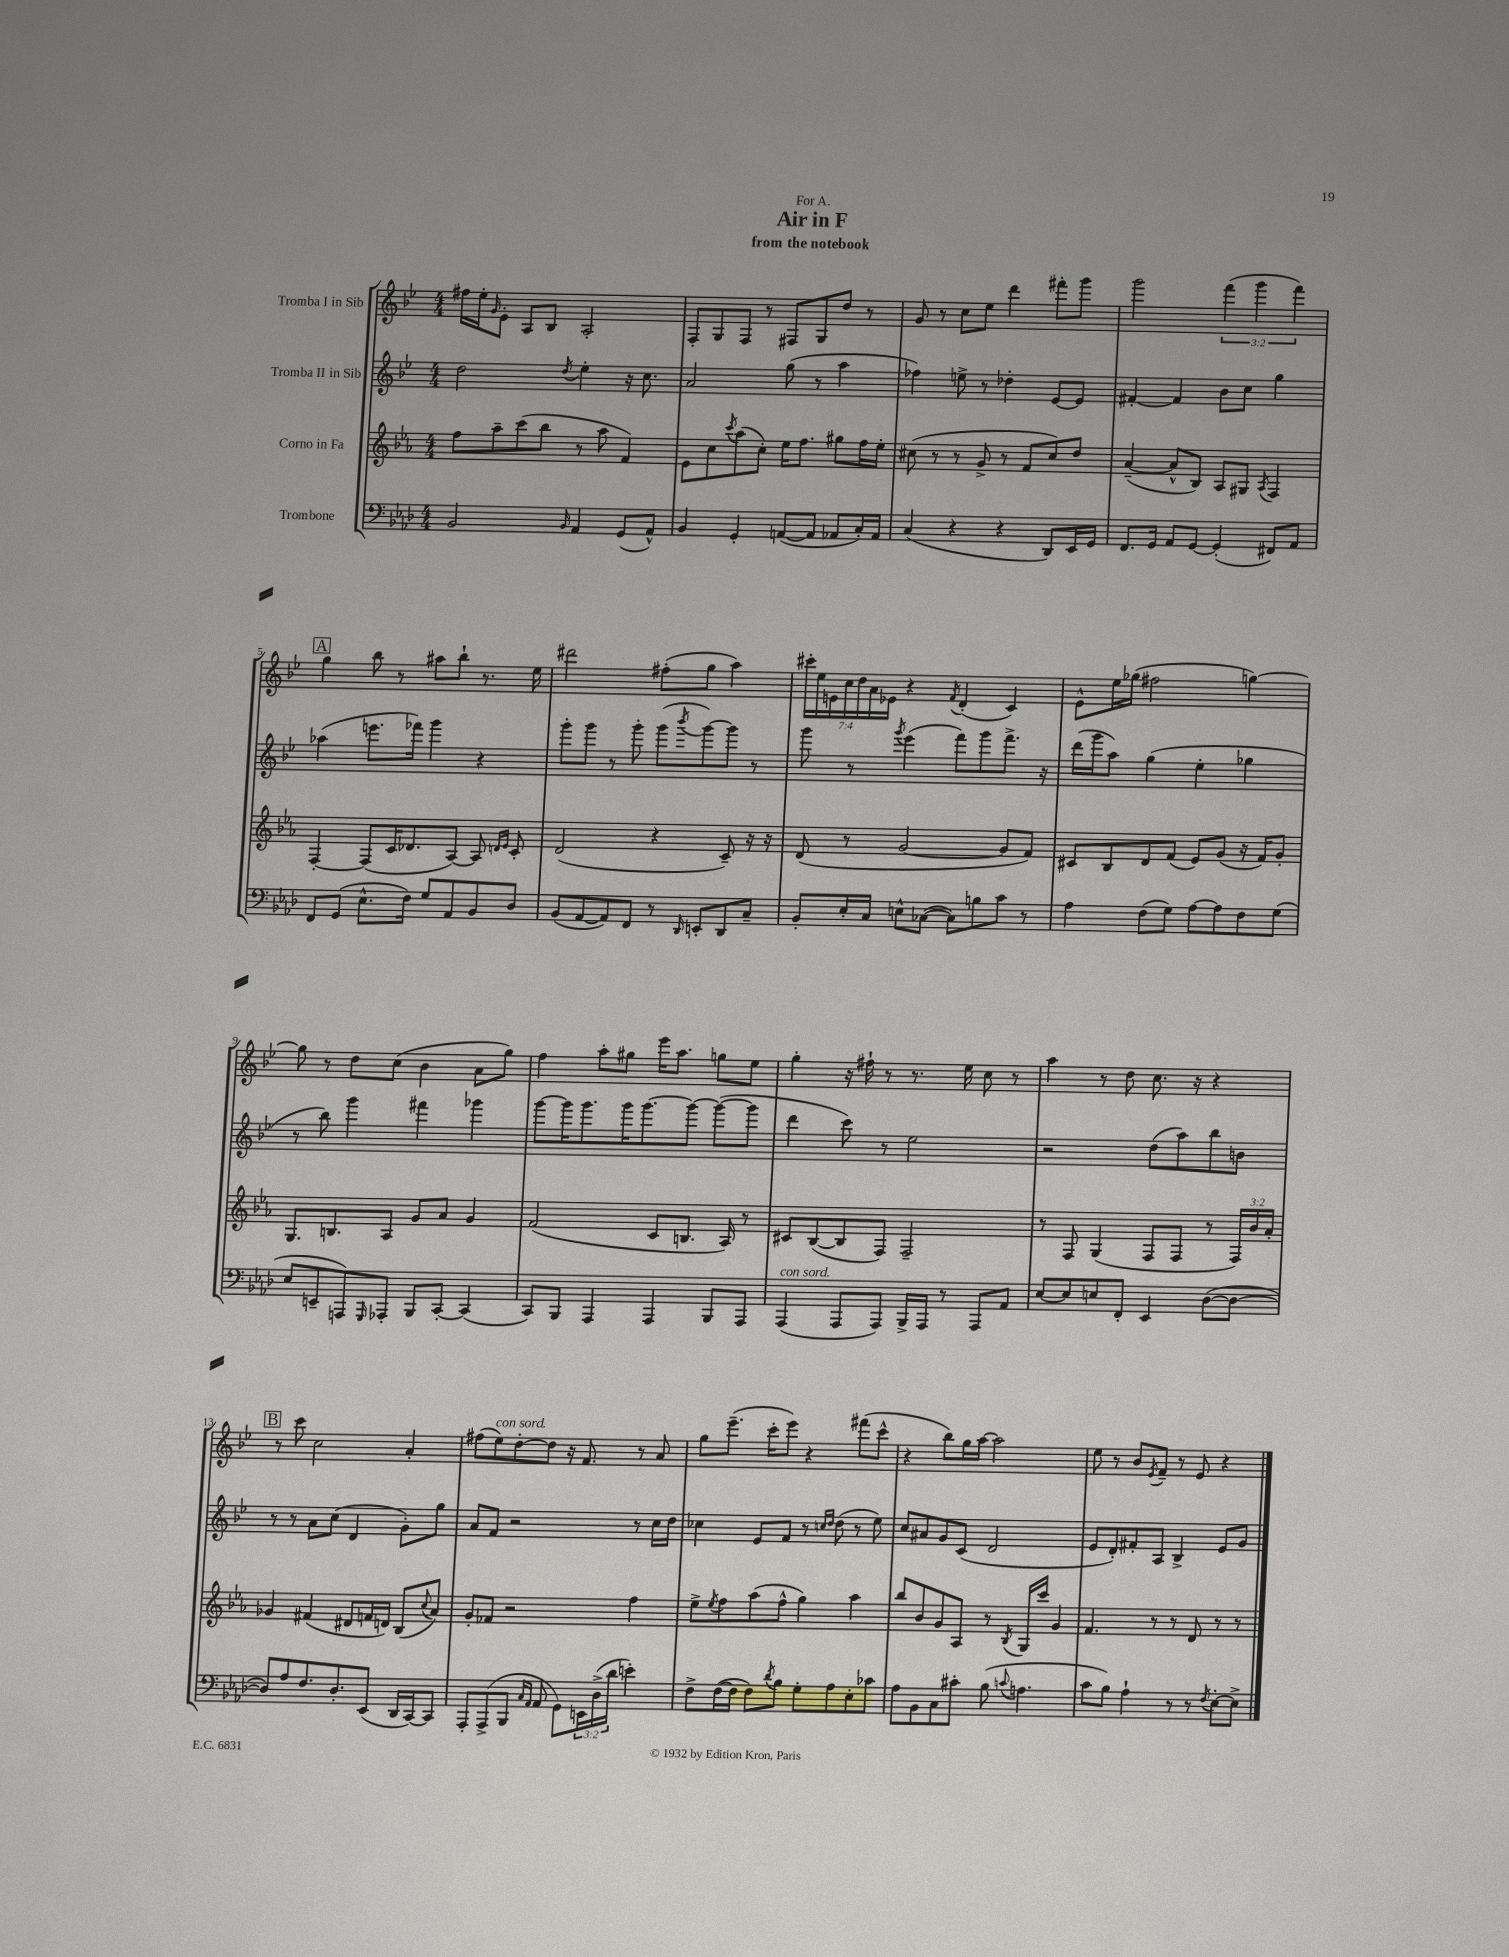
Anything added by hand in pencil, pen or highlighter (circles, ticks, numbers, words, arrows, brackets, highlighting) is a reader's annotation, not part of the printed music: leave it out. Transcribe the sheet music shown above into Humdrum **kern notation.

**kern	**kern	**kern	**kern
*part4	*part3	*part2	*part1
*staff4	*staff3	*staff2	*staff1
*I"Trombone	*I"Corno in Fa	*I"Tromba II in Sib	*I"Tromba I in Sib
*clefF4	*clefG2	*clefG2	*clefG2
*k[b-e-a-d-]	*k[b-e-a-]	*k[b-e-]	*k[b-e-]
*M4/4	*M4/4	*M4/4	*M4/4
=1	=1	=1	=1
2BB-/	8ff\L	2dd\	16ff#X\LL
.	.	.	16ee-'\J
.	.	.	16qqg/
.	8aa-~\	.	8e-'\J
.	(8ccc\	.	8A/L
.	8bb-\J	.	8B-/J
16qqBB-/	.	8qdd/	.
4AA-/	8r	4ee-'\	2A'/
.	8aa-\	.	.
(8GG/L	4f/)	16r	.
.	.	8.cc\	.
8AA-^^/J)	.	.	.
=2	=2	=2	=2
4BB-/	8e-\L	2a/	8F'/L
.	8cc\	.	8G/
.	8qccc/	.	.
4GG'/	(8aa-\	.	8F/J
.	8cc'\J)	.	8r
([8AAn/L	16ee-\KL	(8gg\	8F#X/L
.	8.ff\J	.	.
8AA/J]	.	8r	8G/
8AA-X/L	8gg#X\L	4aa\	8dd/J
16C'/L)	16ff\L	.	8r
16AA-/JJ	16ee-'\JJ	.	.
=3	=3	=3	=3
(4C/	(8cc#X\	4ff-X\)	8g/
.	8r	.	8r
4r	8r	8een^\	8cc\L
.	8g^/	8r	8ee-\J
4r	8r	4dd-X'\	4ddd\
.	8f/L	.	.
8DD-/L)	8cc#/)	[8e-/L	8fff#X'\L
16EE-/L	8dd/J	8e-/J]	8ggg\J
16GG/JJ	.	.	.
=4	=4	=4	=4
8.FF/L	([4a-~/	[4f#X'/	2ggg\
16GG/Jk	.	.	.
8AA-/L	8a-^^/L]	4f#/]	.
[8GG/J	8B-/J)	.	.
(4GG'/]	8A-/L	8b-\L	(6fff\
.	8G#X/J	8cc\J	.
.	.	.	6ggg\
.	8qA-/	.	.
8FF#X/L)	4F/	4gg\	.
.	.	.	6fff\)
8AA-/J	.	.	.
!!LO:LB:g=z
!!LO:REH:place=s1:t=A
=5	=5	=5	=5
8FF/L	[4F'/	(4aa-X\	4gg\
(8GG/J	.	.	.
8.E-^^\L	(8F/L]	8.eeen\L	8bb-\
.	16c/K	.	8r
16F\Jk)	8.d-X/	16fff-X\Jk)	.
8G/L	.	4ggg\	8aa#X\L
8AA-/	[8A-/J)	.	8bb-`\J
8BB-/	8A-/]	4r	8.r
.	16qqdn/LL	.	.
.	16qqe-/JJ	.	.
8D-/J	8c'/	.	.
.	.	.	16ee-\
=6	=6	=6	=6
(8BB-/L	(2d/	8ggg'\L	2ddd#X\
[8AA-/	.	8ggg\J	.
8AA-/])	.	8r	.
8FF/J	.	8ggg'\	.
8r	4r	(8ggg\L	(8ff#X'\L
16qqDD-/	.	8qbbb-/	.
8EEn'/L	.	[8ggg\)	8gg\J
8DD-/	8c~/)	8ggg\J]	4aa\)
8C~/J	16r	8r	.
.	16r	.	.
=7	=7	=7	=7
8BB-'/L	(8d/	8ggg\	28ccc#X'\LL
.	.	.	28ee-\
.	.	.	28en\
.	.	.	28cc\
16E-'/L	8r	8r	.
.	.	.	28dd\
.	.	.	28a\
16C/JJ	.	.	.
.	.	.	28e-X\JJ
.	.	8qggg/	.
8En^^\L	[2g/	(4eee-\	4r
([8C-X\J	.	.	.
.	.	.	8qf/
8C-\L])	.	8fff\L)	(4d'/
8Bn\	.	8ggg\	.
8c\J	8g/L]	8.fff^\J	4c/)
8r	8f/J)	.	.
.	.	16r	.
=8	=8	=8	=8
4A-\	8c#X/L	(16ddd\LL	8e-^^\L
.	.	16ggg\J	.
.	8B-/	8aa\J)	16ee-\L
.	.	.	(16gg-X\JJ
(8F\L	8d/	(4gg\	2ff#X\
8G\J)	(8f/J	.	.
[8A-\L	8e-/L)	4ee-'\	.
8A-\]	(8g/J	.	.
8F\	16r	4gg-X\	[4ggn\)
.	16f/KL)	.	.
(8G\J	8g'/J	.	.
!!LO:LB:g=z
=9	=9	=9	=9
8E-/L	8.G/L	8r	8gg\]
8EEn~/	.	8bb-\)	8r
.	8.Bn/	.	.
8AAAn/)	.	4ggg\	8dd\L
16qqGGG/	.	.	.
8AAA-X'/J	8A-/J	.	(8cc\J
8BBB-/L	8g/L	4fff#X\	4b-\
[8CC'/J	8a-/J	.	.
(4CC/]	4g/	4ggg-X\	8a\L
.	.	.	8gg\J)
=10	=10	=10	=10
8CC/L)	(2f/	[8ggg\L	4ff\
8BBB-/J	.	16ggg\K]	.
.	.	8.ggg\	.
4AAA-/	.	.	8aa'\L
.	.	16ggg\K	8gg#X\J
.	.	[8.ggg\	.
4AAA-/	8c/L	.	16eee-\KL
.	.	.	8.aa\J
.	8.Bn/J	8ggg\J_	.
8BBB-/L	.	(8ggg\L_	8ggn\L
.	16A-/)	.	.
8AAA-/J	8r	8ggg\J]	8ee-\J
=11	=11	=11	=11
!LO:TX:a:i:t=con sord.	!	!	!
(4AAA-/	8c#X/L	4ddd\	4gg'\
.	([8B-/	.	.
8AAA-/L	8B-/]	8ccc\)	16r
.	.	.	16ff#X`\
8AAA-/J)	8F/J)	8r	8r
16BBB-^/LL	2F~/	2ee-\	8.r
16AAA-/JJ	.	.	.
8r	.	.	.
.	.	.	16ee-\
8AAA-/L	.	.	8cc\
8AA-/J	.	.	8r
=12	=12	=12	=12
[8E-/L	8r	2r	4aa\
8E-/]	8F/	.	.
8En/	(4G/	.	8r
8FF'/J	.	.	8dd\
4EE-/	8F/L	(8dd\L	8.cc\
.	8F/J	8aa\)	.
.	.	.	16r
([8D-\L	8r	8bb-\	4r
8D-\J_	24F/LL)	8bn\J	.
.	24b-/	.	.
.	24a-'/JJ	.	.
!!LO:LB:g=z
!!LO:REH:place=s1:t=B
=13	=13	=13	=13
8D-/L])	4g-X/	8r	8r
8A-/	.	8r	8ccc\
8.F/	(4f#X/	8a\L	2cc\
.	.	(8cc\J	.
8.D-'/	.	.	.
.	8d#X/L	4d/	.
(8EE-/J	16fn/L	.	.
.	16dn/JJ)	.	.
16DD-/LL	(8B-/L	8g'\L)	4a'/
[16CC/J)	.	.	.
.	8qqcc/	.	.
8CC/J]	8a-/J)	8gg\J	.
=14	=14	=14	=14
8AAA-'/L	8g'/L	8a/L	(8ff#X\L
!	!	!	!LO:TX:a:i:t=con sord.
(8AAA-^/	8f-X/J	8f/J	8ee-\)
8BBB-/J	2r	2r	[8dd'\
16qqC/LL	.	.	.
16qqAA-/JJ	.	.	.
8AA-/	.	.	8dd\J]
8GG\L)	.	.	16r
.	.	.	8.f/
24EEn\L	.	.	.
(24D-^\	.	.	.
24d-\JJ	.	.	.
4en'\)	4ff\	8r	8r
.	.	16cc\LL	8a/
.	.	16dd\JJ	.
=15	=15	=15	=15
8F^\L	8ee-^\L	4cc-X\	8gg\L
.	8qee-/	.	.
([16F\L	8ff\	.	(8.eee-~\J
16F\JJ]	.	.	.
8F\L)	(8aa-\	8e-/L	.
.	.	.	16ccc'\KL
8qd-/	.	.	.
8B-\J	8ff^^\J	8f/J	8eee-\J)
8G'\L	4gg\)	8r	4r
.	.	16qqccn/LL	.
.	.	16qqdd/JJ	.
8A-\	.	(8dd\	.
8E-'\	4aa-\	8r	(8fff#X\L
8c-X\J	.	8ee-\)	8ccc^^\J
=16	=16	=16	=16
8A-\L	8bb-/L	8cc/L	4r
8BB-\	8b-/	8a#X/	.
8C\	8g/	8g/	8bb-\L)
8c#X'\J	8A-/J	(8c/J	16gg\L
.	.	.	[16aa\JJ
(8B-\	8r	2d/	2aa\]
8qqcn/	8qB-/	.	.
4.An\	16G/LL	.	.
.	16ccc/JJ	.	.
.	4g/	.	.
=17	=17	=17	=17
8c\L	4.f/	8e-/L	8ee-\
8B-\J)	.	8d'/)	8r
4A-`\	.	8f#X'/	8b-/L
.	.	.	8qe-/
.	8r	8A/J	8f~/J
8r	8r	4B-^/	8r
8r	8d/	.	8e-/
8qF/	.	.	.
[8E-'\L	8r	8e-/L	4r
8E-^\J]	8r	8g/J	.
==	==	==	==
*-	*-	*-	*-
